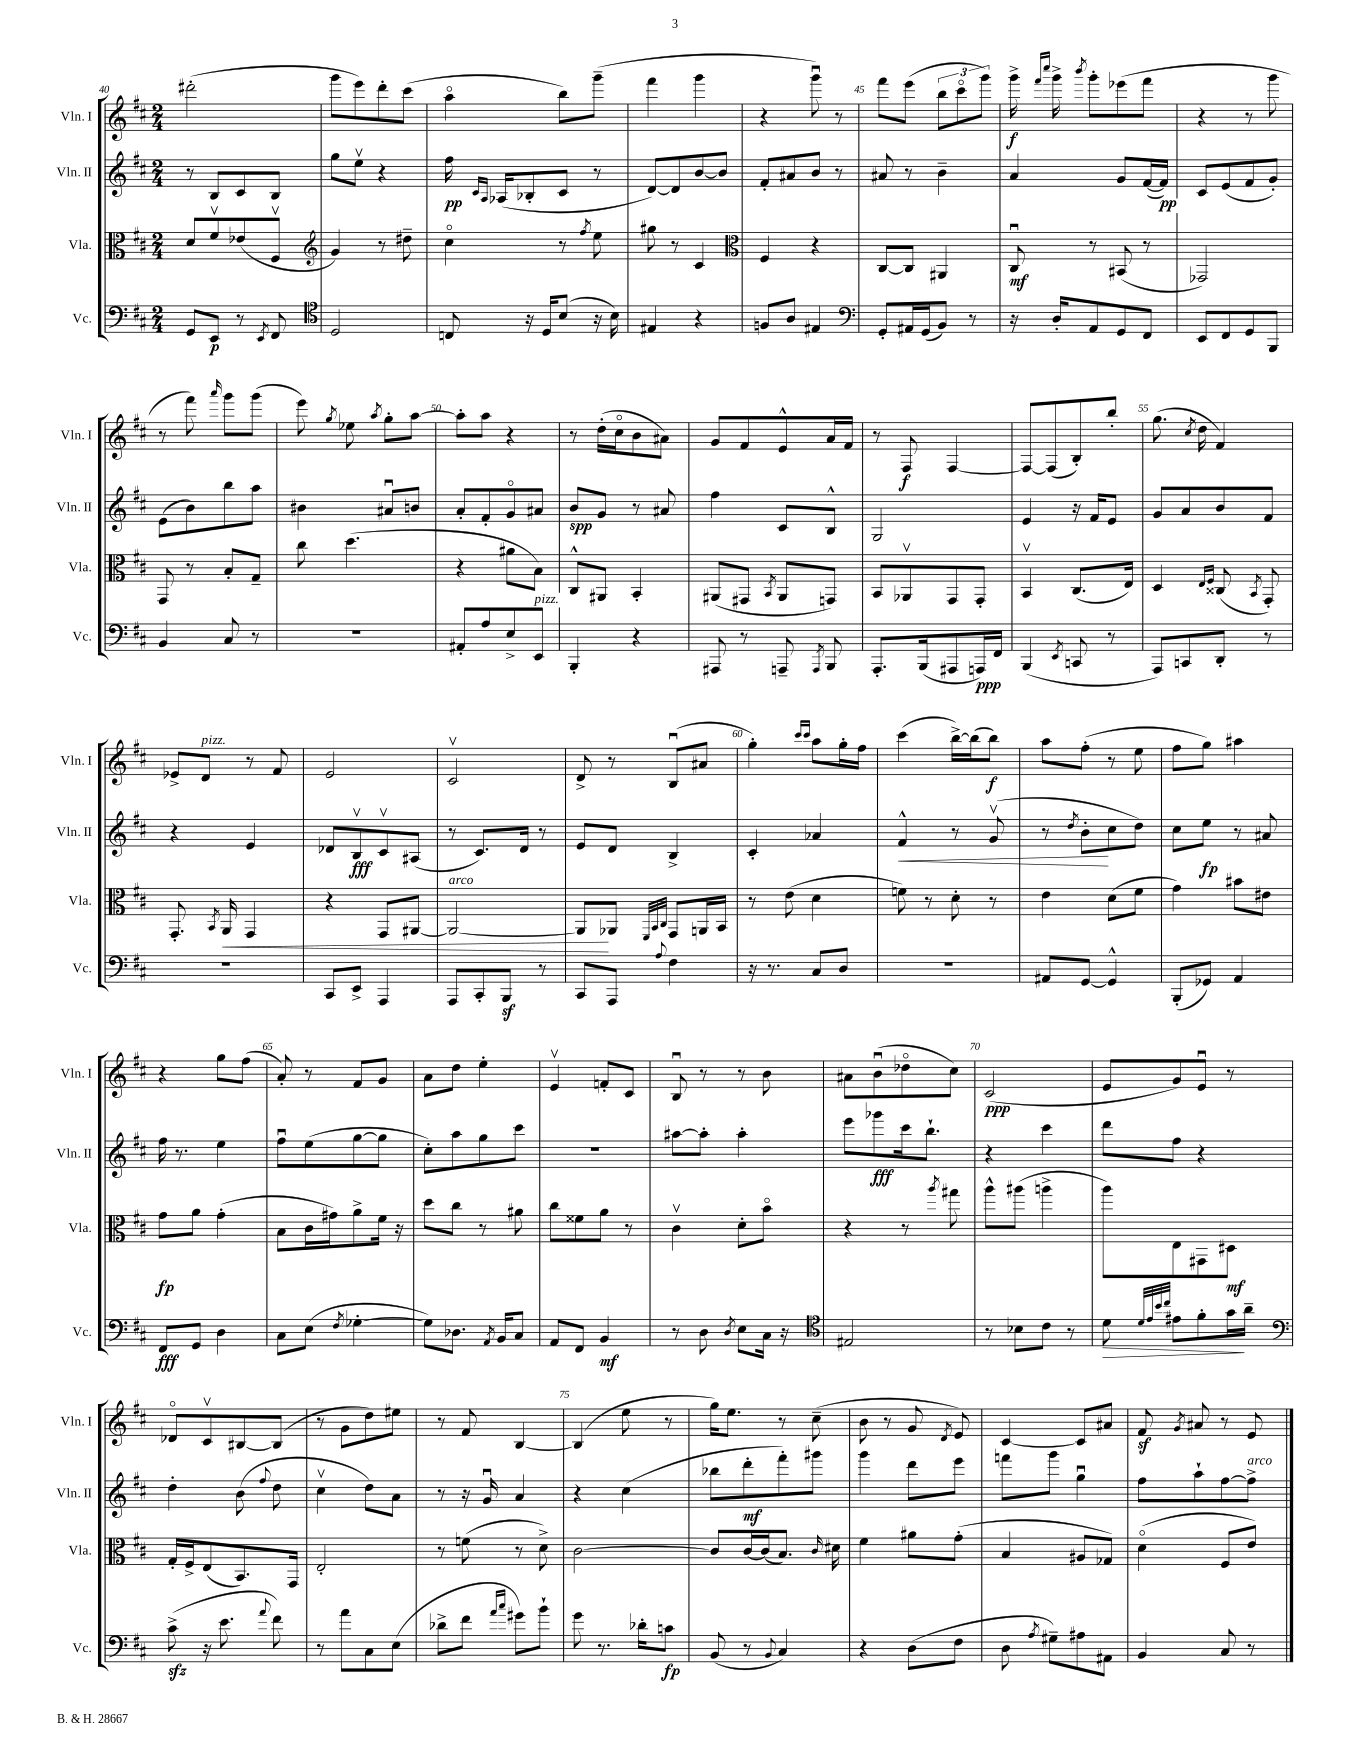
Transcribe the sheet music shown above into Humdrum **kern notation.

**kern	**kern	**kern	**kern
*staff4	*staff3	*staff2	*staff1
*clefF4	*clefC3	*clefG2	*clefG2
*k[f#c#]	*k[f#c#]	*k[f#c#]	*k[f#c#]
*M2/4	*M2/4	*M2/4	*M2/4
8GG	8d	8r	(2ddd#'
8EE	8f#v	8B	.
8r	(8e-	8c#	.
8qEE	.	.	.
8FF#	8F#v	8B	.
=	=	=	=
*clefC4	*clefG2	*	*
2D	4g)	8gg	8ggg
.	.	8eev	8eee)
.	8r	4r	8ddd'
.	8dd#~	.	(8ccc#
=	=	=	=
8C	4cc#o	16ff#	4aao
.	.	16qqc#	.
.	.	16qqA	.
.	.	(16A-	.
16r	.	8B-'	.
16D	.	.	.
(8B	8r	8c#	8bb)
.	8qff#	.	.
16r	8ee	8r	(8ggg~
16B)	.	.	.
=	=	=	=
4E#	8gg#	[8d)	4fff#
.	8r	8d]	.
4r	4c#	[8b	4ggg
.	.	8b]	.
=	=	=	=
*	*clefC3	*	*
8F	4F#	8f#'	4r
8A	.	8a#	.
4E#	4r	8b	8gggu)
.	.	8r	8r
=	=	=	=
*clefF4	*	*	*
8GG'	[8C#	8a#	8fff#
16AA#	8C#]	8r	(8eee
(16GG	.	.	.
8BB)	4AA#	4b~	12bb
.	.	.	12ccc#o
8r	.	.	.
.	.	.	12ggg)
=	=	=	=
16r	8C#u	4a	16ggg^
.	.	.	16qqfff#
.	.	.	16qqcccc#
16D'	.	.	16ggg^
.	.	.	8qbbb
8AA	8r	.	8ggg'
8GG	(8BB#	8g	(8eee-
8FF#	8r	([16f#	8fff#
.	.	16f#])	.
=	=	=	=
8EE	2GG-)	8c#	4r
8FF#	.	(8e	.
8GG	.	8f#	8r
8BBB	.	8g')	8ggg
=	=	=	=
4BB	8GG	(8e	8r
.	8r	8b)	8fff#)
.	.	.	16qqaaa
8C#	8B'	8bb	8ggg
8r	8G~	8aa	(8ggg
=	=	=	=
2r	8cc#	4b#	8eee)
.	.	.	8qgg
.	(4.dd	.	8ee-
.	.	.	8qaa
.	.	8a#u	8gg'
.	.	8b	[8aa
=	=	=	=
8AA#'	4r	8a'	8aa']
8A	.	8f#'	8aa
8E^	8a#	8go	4r
8EE	8B)	8a#	.
=	=	=	=
4BBB'	8C#^^	8b	8r
.	8AA#	8g	(16dd'
.	.	.	16cc#o
4r	4BB'	8r	8b
.	.	8a#	8a#)
=	=	=	=
8AAA#	(8AA#	4ff#	8g
8r	8GG#	.	8f#
.	8qBB	.	.
8AAA~	8AA#	8c#	8e^^
8qAAA	.	.	.
8BBB	8GG)	8B^^	16a
.	.	.	16f#
=	=	=	=
8.AAA'	8BB	2G	8r
.	8AA-v	.	8F#
(16BBB	.	.	.
8AAA#	8GG	.	[4F#
16AAA)	8GG'	.	.
16FF#	.	.	.
=	=	=	=
(4BBB	4BBv	4e	8F#_
.	.	.	(8F#]
8qEE	.	.	.
8CC	(8.C#	16r	8B')
.	.	16f#	.
8r	.	8e	8bb'
.	16E)	.	.
=	=	=	=
8AAA)	4D	8g	(8.gg
8CC	.	8a	.
.	.	.	8qcc#
.	.	.	16dd
.	16qqE	.	.
.	16qqF#	.	.
8DD'	(8C##	8b	4f#)
.	8qBB	.	.
8r	8GG')	8f#	.
=	=	=	=
2r	8.GG'	4r	8e-^
.	.	.	8d
.	8qBB	.	.
.	16AA	.	.
.	4GG	4e	8r
.	.	.	8f#
=	=	=	=
8CC#	4r	8d-	2e
8EE^	.	8Bv	.
4AAA	8GG	8c#v	.
.	[8AA#	(8A#	.
=	=	=	=
8AAA	2AA#_	8r	2c#v
8CC#'	.	8.c#)	.
8BBB	.	.	.
.	.	16d	.
8r	.	8r	.
=	=	=	=
8CC#	8AA#]	8e	8d^
8AAA	8AA-	8d	8r
.	32qqFF#	.	.
.	32qqBB	.	.
8qqA	32qqC#	.	.
4F#	8GG	4B^	(8Bu
.	16AA	.	8a#
.	16BB	.	.
=	=	=	=
16r	8r	4c#'	4gg')
8.r	.	.	.
.	(8e	.	.
.	.	.	16qqccc#
.	.	.	16qqccc#
8C#	4d	4a-	8aa
8D	.	.	16gg'
.	.	.	16ff#
=	=	=	=
2r	8f)	4f#^^	(4ccc#
.	8r	.	.
.	8d'	8r	[16bb^)
.	.	.	(16bb]
.	8r	(8gv	8bb)
=	=	=	=
8AA#	4e	8r	8aa
.	.	8qdd	.
[8GG	.	8b'	(8ff#'
4GG^^]	(8d	8cc#	8r
.	8f#	8dd)	8ee
=	=	=	=
(8BBB'	4g)	8cc#	8ff#
8GG-)	.	8ee	8gg)
4AA	8b#	8r	4aa#
.	8e#	8a#	.
=	=	=	=
8FF#	8g	16ff#	4r
.	.	8.r	.
8GG	8a	.	.
4D	(4g'	4ee	8gg
.	.	.	(8ff#
=	=	=	=
8C#	8B	8ff#u	8a')
(8E	16c#	(8ee	8r
.	16g#)	.	.
8qF#	.	.	.
[4G-'	8a^	[8gg	8f#
.	16f#	8gg]	8g
.	16r	.	.
=	=	=	=
8G-])	8dd	8cc#')	8a
8.D-	8cc#	8aa	8dd
.	8r	8gg	4ee'
8qAA	.	.	.
16BB	.	.	.
8C#	8a#	8ccc#	.
=	=	=	=
8AA	8cc#	2r	4ev
8FF#	8f##	.	.
4BB	8a	.	8f'
.	8r	.	8c#
=	=	=	=
8r	4c#v	[8aa#	8Bu
8D	.	8aa#']	8r
8qD	.	.	.
8E	8d'	4aa#'	8r
16C#	8bo	.	8b
16r	.	.	.
=	=	=	=
*clefC4	*	*	*
2E#	4r	8eee	8a#
.	.	8ggg-	(8bu
.	8r	16ccc#	8dd-o
.	.	8.bb`	.
.	8qaa	.	.
.	8gg#	.	8cc#)
=	=	=	=
8r	8aa^^	4r	(2c#
8B-	(8aa#	.	.
8c#	4aa^	4ccc#	.
8r	.	.	.
=	=	=	=
8d	8aa)	8ddd	8e
32qqd	.	.	.
32qqe	.	.	.
32qqb	.	.	.
32qqcc#	.	.	.
8e#	8E	8ff#	8g)
8f#'	8GG#	4r	8eu
16g	8D#	.	8r
16a~	.	.	.
=	=	=	=
*clefF4	*	*	*
(8c#^	16G'	4dd'	8d-o
.	16F#^	.	.
16r	(8E	.	8c#v
8.e	.	.	.
.	8.BB)	(8b	[8B#
8qqa	.	8qqff#	.
8f#)	.	8dd	(8B#]
.	16GG	.	.
=	=	=	=
8r	2E'	4cc#v	8r
8a	.	.	8g
8C#	.	8dd)	8dd)
(8E	.	8a	8ee#
=	=	=	=
8d-^	8r	8r	8r
8f#	(8f	16r	8f#
.	.	16gu	.
16qqa	.	.	.
16qqcc#	.	.	.
8g#)	8r	4a	[4B
8b`	8d^)	.	.
=	=	=	=
8g	[2c#	4r	(4B]
8.r	.	.	.
.	.	(4cc#	8ee
16d-'	.	.	.
8c	.	.	8r
=	=	=	=
(8BB	8c#]	8bb-	16gg)
.	.	.	8.ee
8r	[16c#	8ddd'	.
.	(16c#]	.	.
8qqBB	.	.	.
4C#)	8.B)	8fff#')	8r
.	.	8ggg#	(8cc#~
.	16qqc#	.	.
.	16d#	.	.
=	=	=	=
4r	4f#	4ggg	8b
.	.	.	8r
(8D	8a#	8ddd	8g
.	.	.	8qd
8F#	(8g'	8eee	8e)
=	=	=	=
8D	4B	8fff	[4c#
8qA	.	.	.
8G#~)	.	8ggg	.
8A#	8A#	4ggu	8c#]
8AA#	8G-)	.	8a#
=	=	=	=
4BB	(4do	8ff#	8f#
.	.	.	8qg
.	.	8aa`	8a#
8C#	8F#	[8ff#	8r
8r	8e)	8ff#^]	8e
==	==	==	==
*-	*-	*-	*-
